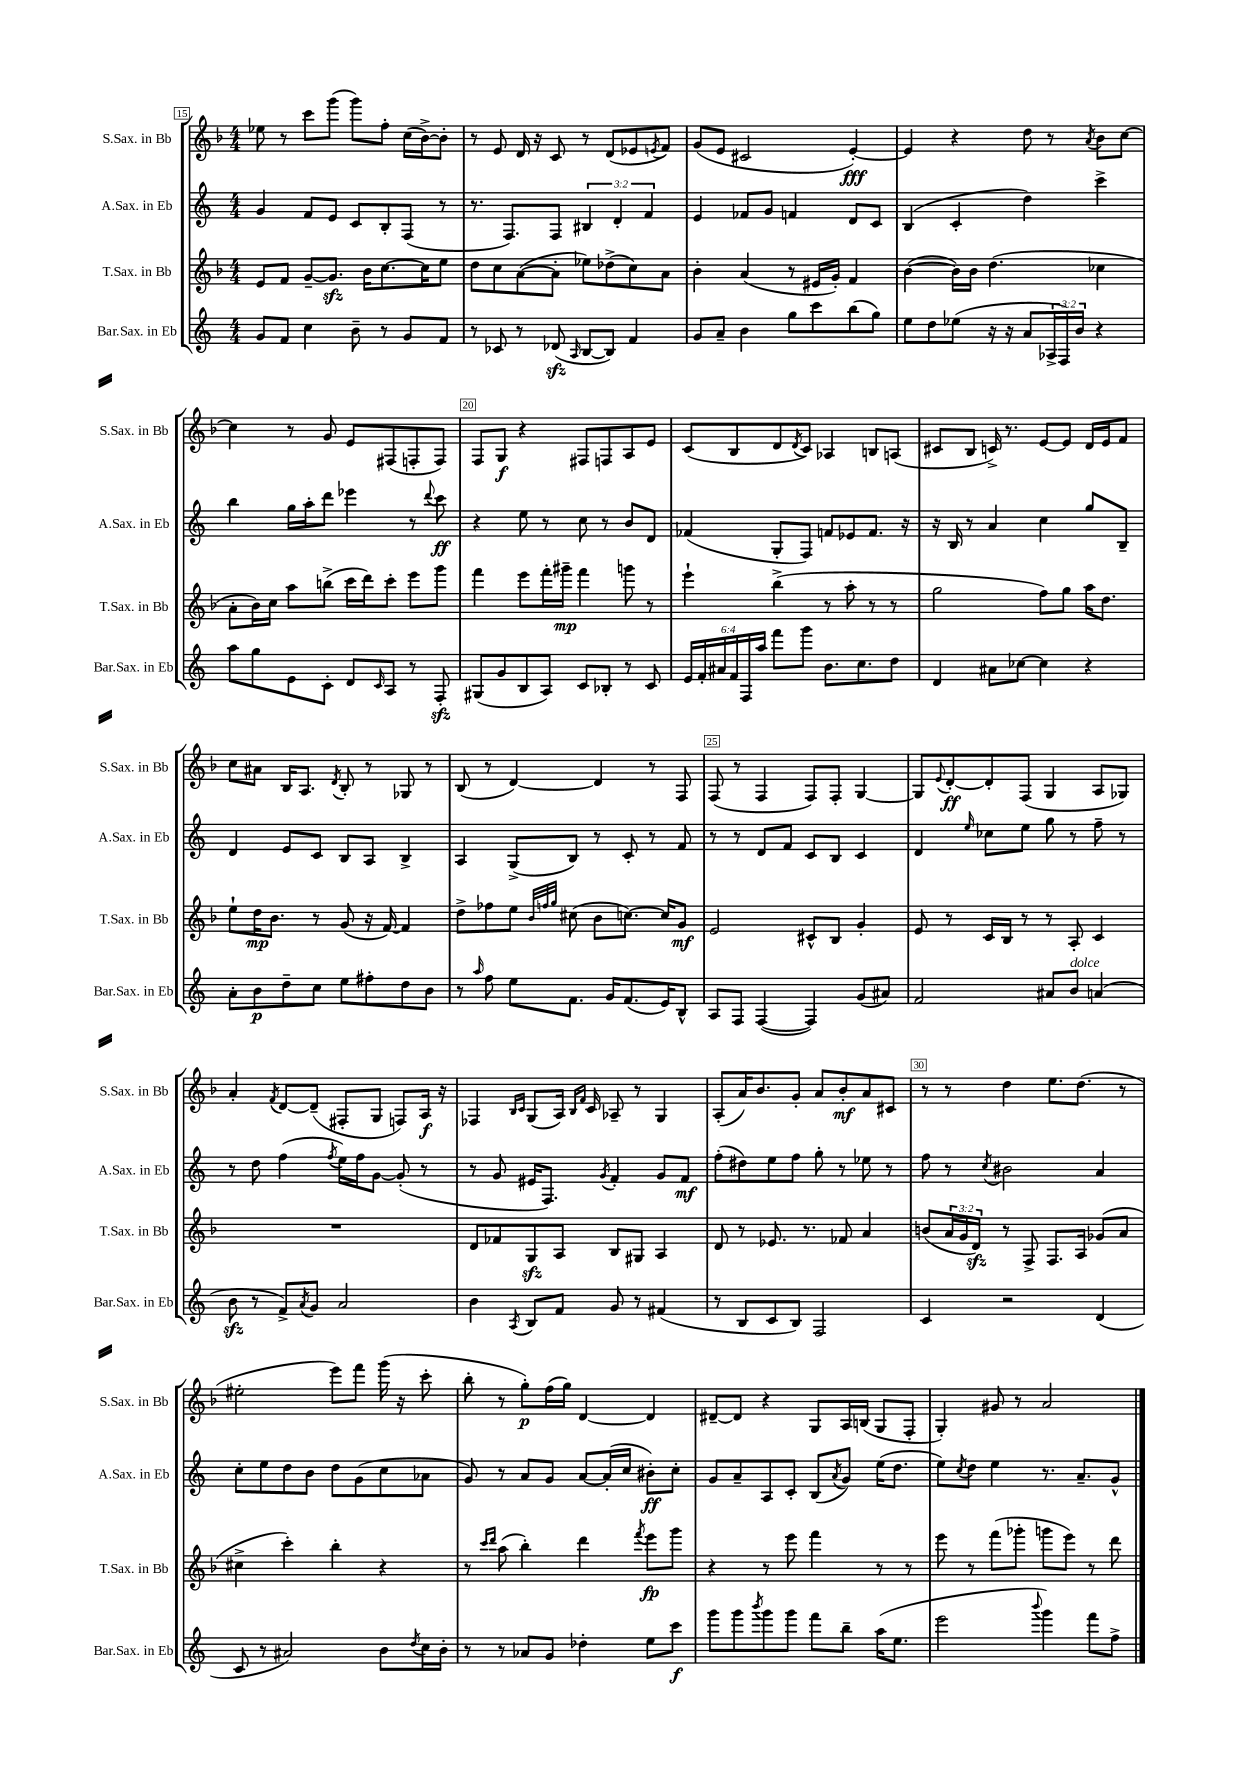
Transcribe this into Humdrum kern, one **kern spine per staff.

**kern	**kern	**kern	**kern
*staff4	*staff3	*staff2	*staff1
*clefG2	*clefG2	*clefG2	*clefG2
*k[]	*k[b-]	*k[]	*k[b-]
*M4/4	*M4/4	*M4/4	*M4/4
8g	8e	4g	8ee-
8f	8f	.	8r
4cc	[8g~	8f	8ccc
.	8.g]	8e	(8ggg
8b~	.	8c	8ggg)
.	16b-	.	.
8r	[8.cc	8B'	8ff'
8g	.	(8F	(16cc
.	16cc]	.	[16b-^)
8f	8ee	8r	8b-']
=	=	=	=
8r	8dd	8.r	8r
8c-	8cc	.	8e
.	.	8.F)	.
8r	([8a	.	16d
.	.	.	16r
(8d-	8a']	8F	8c
16qqA	.	.	.
[8B	8ee-)	6B#	8r
8B])	(8dd-^	.	(8d
.	.	6d'	.
4f	8cc)	.	8e-
.	.	6f	.
.	.	.	8qe
.	8a	.	8f)
=	=	=	=
8g	4b-'	4e	(8g
8a~	.	.	8e
4b	(4a	8f-	2c#
.	.	8g	.
8gg	8r	4f	.
8ccc	16e#	.	.
.	16g')	.	.
(8bb	4f	8d	[4e')
8gg)	.	8c	.
=	=	=	=
8ee	([4b-	(4B	4e]
8dd	.	.	.
(8ee-	16b-])	4c'	4r
.	16b-	.	.
16r	(4.dd	.	.
16r	.	.	.
8a	.	4dd)	8dd
24A-^	.	.	8r
24F)	.	.	.
24b	.	.	.
.	.	.	8qa
4r	4cc-	4ccc^	8b-
.	.	.	[8cc
=	=	=	=
8aa	8a'	4bb	4cc]
8gg	16b-)	.	.
.	16cc	.	.
8e	8aa	16gg	8r
.	.	16aa'	.
8c'	(8bb^	8ddd	8g
8d	16ccc	4eee-	8e
.	16ddd)	.	.
16qqc	.	.	.
8A	8ccc'	.	(8F#
8r	8eee	8r	8F'
.	.	8qqddd	.
8F'	8ggg	8ccc	8F)
=	=	=	=
(8G#	4fff	4r	8F
8g	.	.	8G
8B	8eee	8ee	4r
8A)	16fff'	8r	.
.	16ggg#~	.	.
8c	4fff	8cc	8F#
8B-'	.	8r	8F
8r	8ggg	8b	8A
8c	8r	8d	8e
=	=	=	=
24e	4eee`	(4f-	(8c
24f'	.	.	.
24a#	.	.	.
24f	.	.	8B-
24F	.	.	.
24aa	.	.	.
8fff	(4bb-^	8G'	8d
.	.	.	8qd
8ggg	.	8F)	8c)
8.b	8r	8f	4A-
.	8aa'	8e-	.
8.cc	.	.	.
.	8r	8.f	8B
8dd	8r	.	(8A
.	.	16r	.
=	=	=	=
4d	2gg	16r	8c#
.	.	16B	.
.	.	8r	8B-
8a#	.	4a	16c^)
.	.	.	8.r
[8cc-	.	.	.
4cc-]	8ff)	4cc	[8e
.	8gg	.	8e]
4r	16aa	8gg	16d
.	8.dd	.	16e
.	.	8B~	8f
=	=	=	=
8a'	8ee`	4d	8cc
8b	16dd	.	8a#
.	8.b-	.	.
8dd~	.	8e	16B-
.	.	.	8.A
8cc	8r	8c	.
.	.	.	8qd
8ee	(8g	8B	8B-'
8ff#'	16r	8A	8r
.	[16f)	.	.
8dd	4f]	4B^	8G-
8b	.	.	8r
=	=	=	=
8r	8dd^	4A	(8B-
16qqaa	.	.	.
8ff	8ff-	.	8r
8ee	8ee	(8G^	[4d)
.	32qqb-	.	.
.	32qqff	.	.
.	32qqgg	.	.
8.f	(8cc#	8B)	.
.	8b-	8r	4d]
16g	.	.	.
(8.f	[8.cc)	8c'	.
.	.	8r	8r
16e)	16cc]	.	.
8B^^	8g	8f	8F
=	=	=	=
8A	2e	8r	(8F
8F	.	8r	8r
([4F	.	8d	4F
.	.	8f	.
4F])	8c#^^	8c	8F)
.	8B-	8B	8F'
(8g	4g'	4c	[4G
8a#)	.	.	.
=	=	=	=
2f	8e	4d	8G]
.	.	.	8qqe
.	8r	.	[8d'
.	.	16qqee	.
.	16c	8cc-	8d']
.	16B-	.	.
.	8r	8ee	(8F
8a#	8r	8gg	4G
8b	8A'	8r	.
(4a	4c	8ff~	8A
.	.	8r	8G-)
=	=	=	=
8b	1r	8r	4a'
8r	.	8dd	.
.	.	.	8qf
8f^)	.	(4ff	[8d
8qa	.	.	.
8g	.	.	(8d~]
.	.	8qff	.
2a	.	16ee)	8F#'
.	.	16ff	.
.	.	[8g	8G
.	.	(8g']	8F)
.	.	8r	16A
.	.	.	16r
=	=	=	=
4b	8d	8r	4F-
.	8f-	8g	.
.	.	.	16qqB-
8qA	.	.	16qqc
8B	8G	16e#	(8G
.	.	8.F)	.
8f	8A	.	16A)
.	.	.	16qqB-
.	.	.	16qqf
.	.	.	16c
.	.	8qg	.
8g	8B-	4f'	8A-~
8r	8G#	.	8r
(4f#	4A	8g	4G
.	.	8f	.
=	=	=	=
8r	8d	(8ff'	(8A'
8B	8r	8dd#)	16a)
.	.	.	8.b-
8c	8.e-	8ee	.
8B)	.	8ff	8g'
.	8.r	.	.
2F	.	8gg'	8a
.	8f-	8r	8b-'
.	4a	8ee-	8a
.	.	8r	8c#
=	=	=	=
4c	(8b	8ff	8r
.	24a	8r	8r
.	24g	.	.
.	24d)	.	.
.	.	8qcc	.
2r	8r	2b#	4dd
.	8F^	.	.
.	8.F	.	8.ee
.	16A	.	(8.dd
(4d	(8g-	4a	.
.	8a	.	8r
=	=	=	=
8c	4cc#^	8cc'	2ee#'
8r	.	8ee	.
2a#)	4ccc')	8dd	.
.	.	8b	.
.	4bb-'	8dd	8eee)
.	.	(8g	8fff
8b	4r	8cc	(16ggg
.	.	.	16r
8qdd	.	.	.
16cc	.	8a-	8ccc'
16b'	.	.	.
=	=	=	=
8r	8r	8g)	8bb-'
.	16qqccc	.	.
.	16qqddd	.	.
8r	(8aa	8r	8r
8a-	4bb-')	8a	8gg')
8g	.	8g	(16ff
.	.	.	16gg)
4dd-'	4ddd	[8a	[4d
.	.	(16a']	.
.	.	16cc	.
.	8qfff	.	.
8ee	8eee	8b#')	4d]
8ccc	8ggg	8cc'	.
=	=	=	=
8ggg	4r	8g	[8d#~
8ggg	.	8a~	8d#]
8qbbb	.	.	.
8ggg	8r	8A	4r
8ggg	8eee	8c'	.
8fff	4fff	(8B	8G
.	.	8qa	.
8bb~	.	8g)	16A
.	.	.	(16B
(16aa	8r	(16ee	8G
8.ee	.	8.dd	.
.	8r	.	8F'
=	=	=	=
2eee	8eee	8ee)	4G')
.	.	8qcc	.
.	8r	8dd	.
.	(8fff	4ee	8g#
.	8ggg-'	.	8r
8qqbbb	.	.	.
4ggg)	8ggg	8.r	2a
.	8eee)	.	.
.	.	8.a~	.
8fff	8r	.	.
8ff^	8ddd	8g^^	.
==	==	==	==
*-	*-	*-	*-
